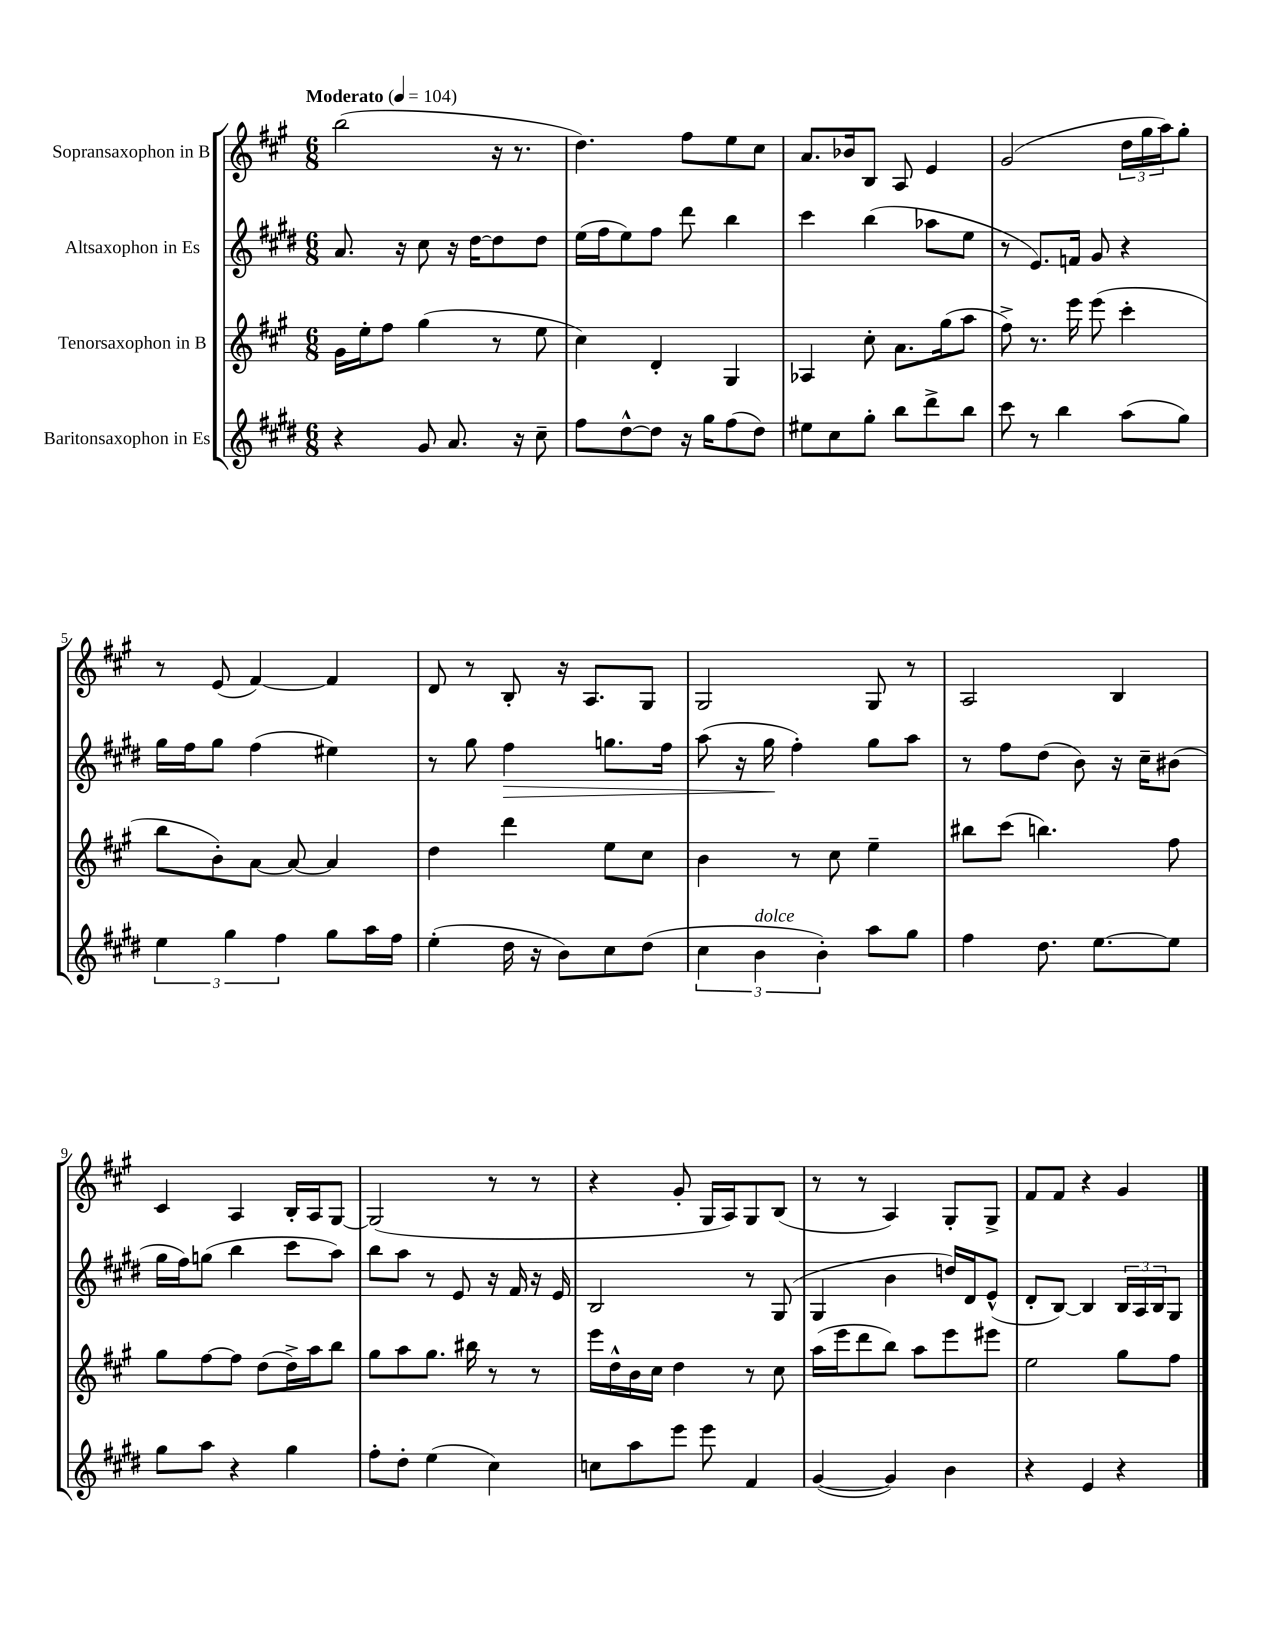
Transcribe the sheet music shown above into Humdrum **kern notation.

**kern	**kern	**kern	**dynam	**kern
*part4	*part3	*part2	*part2	*part1
*staff4	*staff3	*staff2	*staff2	*staff1
*I"Baritonsaxophon in Es	*I"Tenorsaxophon in B	*I"Altsaxophon in Es	*	*I"Sopransaxophon in B
*clefG2	*clefG2	*clefG2	*	*clefG2
*k[f#c#g#d#]	*k[f#c#g#]	*k[f#c#g#d#]	*	*k[f#c#g#]
*M6/8	*M6/8	*M6/8	*	*M6/8
*MM104	*MM104	*MM104	*	*MM104
=1	=1	=1	=1	=1
!	!	!	!	!LO:TX:a:B:t=Moderato
4r	16g#\LL	8.a/	.	(2bb\
.	16ee'\J	.	.	.
.	8ff#\J	.	.	.
.	.	16r	.	.
8g#/	(4gg#\	8cc#\	.	.
8.a/	.	16r	.	.
.	.	[16dd#\KL	.	.
.	8r	8dd#\]	.	16r
16r	.	.	.	8.r
8cc#~\	8ee\	8dd#\J	.	.
=2	=2	=2	=2	=2
8ff#\L	4cc#\)	(16ee\LL	.	4.dd\)
.	.	16ff#\J	.	.
[8dd#^^\	.	8ee\)	.	.
8dd#\J]	4d'/	8ff#\J	.	.
16r	.	8ddd#\	.	8ff#\L
16gg#\KL	.	.	.	.
(8ff#\	4G#/	4bb\	.	8ee\
8dd#\J)	.	.	.	8cc#\J
=3	=3	=3	=3	=3
8ee#X\L	4A-X/	4ccc#\	.	8.a/L
8cc#\	.	.	.	.
.	.	.	.	16b-X/k
8gg#'\J	8cc#'\	(4bb\	.	8B/J
8bb\L	8.a\L	.	.	8A/
8ddd#^\	.	8aa-X\L	.	4e/
.	(16gg#\k	.	.	.
8bb\J	8aa\J	8ee\J	.	.
=4	=4	=4	=4	=4
8ccc#\	8ff#^\)	8r	.	(2g#/
8r	8.r	8.e/L)	.	.
4bb\	.	.	.	.
.	16eee\	16fn/Jk	.	.
.	(8eee\	8g#/	.	.
(8aa\L	4ccc#'\	4r	.	24dd\LL
.	.	.	.	24gg#\
.	.	.	.	24aa\J)
8gg#\J)	.	.	.	8gg#'\J
!!LO:LB:g=z
=5	=5	=5	=5	=5
6ee\	8bb\L	16gg#\LL	.	8r
.	.	16ff#\J	.	.
.	8b'\)	8gg#\J	.	(8e/
6gg#\	.	.	.	.
.	[8a\J	(4ff#\	.	[4f#/)
6ff#\	.	.	.	.
.	8a/_	.	.	.
8gg#\L	4a/]	4ee#X\)	.	4f#/]
16aa\L	.	.	.	.
16ff#\JJ	.	.	.	.
=6	=6	=6	=6	=6
(4ee'\	4dd\	8r	.	8d/
.	.	8gg#\	.	8r
!	!	!	!LO:HP:b	!
16dd#\	4ddd\	4ff#\	>	8B'/
16r	.	.	.	.
8b\L)	.	.	.	16r
.	.	.	.	8.A/L
8cc#\	8ee\L	8.ggn\L	.	.
(8dd#\J	8cc#\J	.	.	8G#/J
.	.	16ff#\Jk	.	.
=7	=7	=7	=7	=7
6cc#\	4b\	(8aa\	.	2G#/
.	.	16r	.	.
!LO:TX:a:i:t=dolce	!	!	!	!
6b\	.	.	.	.
.	.	16gg#\	.	.
.	8r	4ff#'\)	]	.
6b'\)	.	.	.	.
.	8cc#\	.	.	.
8aa\L	4ee~\	8gg#\L	.	8G#/
8gg#\J	.	8aa\J	.	8r
=8	=8	=8	=8	=8
4ff#\	8bb#X\L	8r	.	2A/
.	(8ccc#\J	8ff#\L	.	.
8.dd#\	4.bbn\)	(8dd#\J	.	.
.	.	8b\)	.	.
[8.ee\L	.	.	.	.
.	.	16r	.	4B/
.	.	16cc#~\KL	.	.
8ee\J]	8ff#\	(8b#X\J	.	.
!!LO:LB:g=z
=9	=9	=9	=9	=9
8gg#\L	8gg#\L	16gg#\LL	.	4c#/
.	.	16ff#\J)	.	.
8aa\J	[8ff#\	(8ggn\J	.	.
4r	8ff#\J]	4bb\	.	4A/
.	(8dd\L	.	.	.
4gg#\	16dd^\L)	8ccc#\L	.	16B'/LL
.	16aa\J	.	.	16A/J
.	8bb\J	8aa\J)	.	[8G#/J
=10	=10	=10	=10	=10
8ff#'\L	8gg#\L	8bb\L	.	(2G#/]
8dd#'\J	8aa\	8aa\J	.	.
(4ee\	8.gg#\J	8r	.	.
.	.	8e/	.	.
.	16bb#X\	.	.	.
4cc#\)	8r	16r	.	8r
.	.	16f#/	.	.
.	8r	16r	.	8r
.	.	16e/	.	.
=11	=11	=11	=11	=11
8ccn\L	16eee\LL	2B/	.	4r
.	16dd^^\	.	.	.
8aa\	16b\	.	.	.
.	16cc#\JJ	.	.	.
8eee\J	4dd\	.	.	8g#'/
8eee\	.	.	.	16G#/LL
.	.	.	.	16A/J)
4f#/	8r	8r	.	8G#/
.	8cc#\	(8G#/	.	(8B/J
=12	=12	=12	=12	=12
([4g#/	(16aa\LL	4G#/	.	8r
.	16eee\J	.	.	.
.	8ddd\	.	.	8r
4g#/])	8bb\J)	4b\	.	4A/)
.	8aa\L	.	.	.
4b\	8eee\	16ddn/LL)	.	8G#'/L
.	.	16d#/J	.	.
.	8eee#X\J	(8e^^/J	.	8G#^/J
=13	=13	=13	=13	=13
4r	2ee\	8d#'/L	.	8f#/L
.	.	[8B/J)	.	8f#/J
4e/	.	4B/]	.	4r
4r	8gg#\L	24B/LL	.	4g#/
.	.	24A/	.	.
.	.	24B/J	.	.
.	8ff#\J	8G#/J	.	.
==	==	==	==	==
*-	*-	*-	*-	*-
